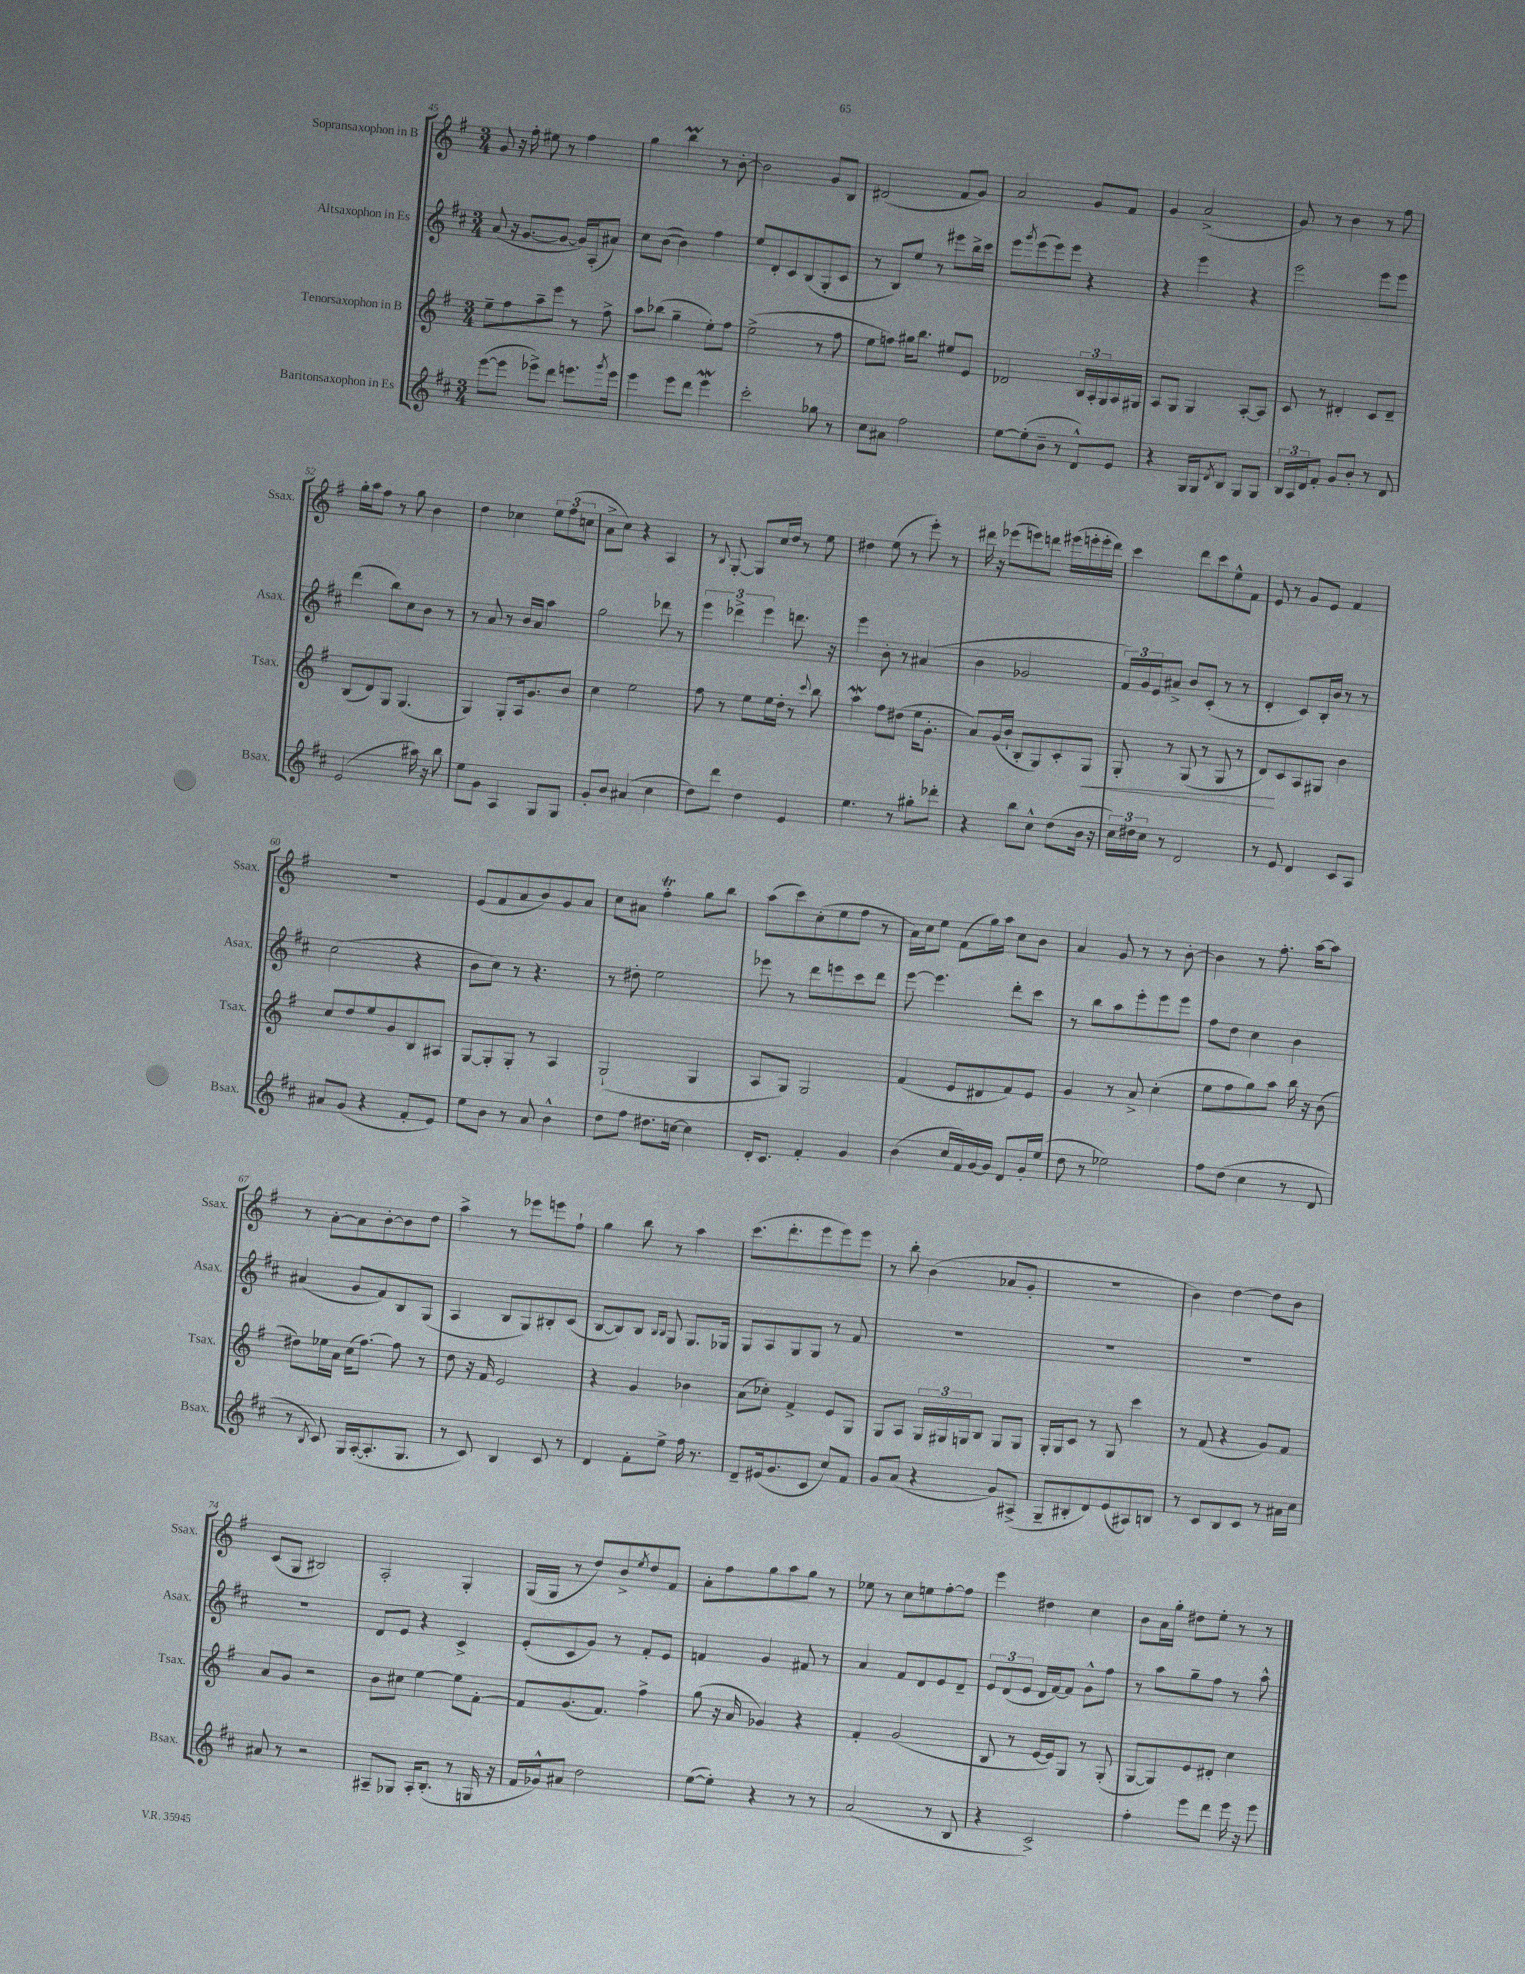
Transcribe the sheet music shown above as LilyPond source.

<<
\new StaffGroup <<
\new Staff = "s0" \with { instrumentName = "Sopransaxophon in B" shortInstrumentName = "Ssax." } {
    \clef treble \key g \major \numericTimeSignature \time 3/4
    g'8 r16 fis''16-. eis''8 r8 fis''4 |
    g''4 b''4\prall r8 b'8~-. |
    b'2 g'8 b8 |
    dis'2( fis'8 g'8) |
    a'2 g'8 fis'8 |
    g'4 a'2->( |
    g'8) r8 b'4 r8 fis''8 |
    g''16-. a''16 fis''8 r8 g''8 b'4 |
    d''4 ces''4 \tuplet 3/2 { e''8 fis''8( c''8 } |
    a'8-> c''8) r4 a4 |
    r8 \appoggiatura { b8 } g8~-. g8 c''16 d''16 r8 e''8 |
    dis''4 e''8( r8 e'''8-.) r8 |
    dis'''16 r16 ees'''8( e'''8) d'''8 eis'''16( e'''16-. e'''16-. d'''16) |
    c'''4 d'''8 c'''8 e''8-^ fis'8 |
    e'8 r8 g'8 e'8 fis'4 |
    R2. |
    e'8( fis'8 a'8 b'8) g'8 a'8 |
    c''8 ais'8 fis''4-.\trill g''8 b''8 |
    a''8( c'''8) c''8-.( e''8 fis''8 r8 |
    a'16) c''16 e''8 fis'8( g''16) a''16 c''8 b'8 |
    a'4 g'8 r8 r8 b'8~-. |
    b'4 r8 fis''8.-. a''16~ a''8 |
    r8 a'8~-. a'8 b'8~-. b'8 d''8 |
    a''4-> r8 ees'''8 e'''8 fis''8-! |
    g''4 b''8 r8 a''4 |
    c'''8.( d'''8.-. e'''8 e'''8) e'''8 |
    r8 b''8-. b'4( aes'8 g'8-. |
    R2. |
    b'4) d''4~ d''8 b'8 |
    c'8( g8 bis2) |
    a2-. g4-. |
    g16( g16 r8 d''8) b'8-> \acciaccatura { e''8 } d''8 fis'8 |
    a'8-. fis''8 g''8 a''8 g''8 r8 |
    ees''8 r8 c''8 e''8 fis''8~-. fis''8 |
    e'''4 dis''4 c''4 |
    b'8 a'16 g''16-. dis''8 e''8-. r8 r8 \bar "|." |
}
\new Staff = "s1" \with { instrumentName = "Altsaxophon in Es" shortInstrumentName = "Asax." } {
    \clef treble \key d \major \numericTimeSignature \time 3/4
    a'8( r16 g'8.~ g'8~ g'16) a16-.( ais'8) |
    cis''8 b'8~( b'4) fis''4 |
    e''8 d'8-. cis'8 b8( g8-. cis'8 |
    r8 b8) e''8 r8 eis'''8 b''16-> cis'''16 |
    e'''8 \acciaccatura { g'''8 } e'''8( e'''8) e'''8 r4 |
    r4 e'''4 r4 |
    e'''2 e'''8 e'''8 |
    d'''4( b''8) cis''8 b'8 r8 |
    r8 a'8 r8 b'16 a'16 a''4 |
    g''2 des'''8 r8 |
    \tuplet 3/2 { e'''4 des'''4-> e'''4 } d'''8. r16 |
    e'''4 b'8-. r8 ais'4( |
    b'4 ges'2 |
    \tuplet 3/2 { fis'16) g'16 e'16 } ais'8-> b'8 cis'8-.( r8 r8 |
    d'4-. cis'8) b16-. b'16 r8 r8 |
    cis''2( r4 |
    b'8 cis''8) r8 r4. |
    r8 dis''8-. e''2 |
    ees'''8 r8 d'''8 e'''8 cis'''8 d'''8 |
    e'''8~ e'''4. d'''8-. cis'''8 |
    r8 b''8 a''8 e'''8-. e'''8 e'''8 |
    fis''8 d''8 cis''4 b'4 |
    ais'4( g'8 fis'8) b8 g8( |
    a4 b8 g8) bis8-. cis'8( |
    b8~ b8) b8 \grace { b16 b16 } g8 g8. ges16 |
    g8 a8 g8 g8 r8 fis'8 |
    R2. |
    R2. |
    R2. |
    R2. |
    d'8 e'8 r4 cis'4-> |
    e'8-.( cis'8 g'8) r8 fis'8-. e'8 |
    f'4 g'4 fis'8 r8 |
    a'4 fis'8 d'8 e'8 d'8-- |
    \tuplet 3/2 { e'8 d'8( e'8 } d'16 fis'16~) fis'8 g'8-^ fis''8 |
    r8 a''8 g''8-- fis''8 r8 a''8-^ \bar "|." |
}
\new Staff = "s2" \with { instrumentName = "Tenorsaxophon in B" shortInstrumentName = "Tsax." } {
    \clef treble \key g \major \numericTimeSignature \time 3/4
    e''8-- fis''8 a''8-- e'''8 r8 fis''8-> |
    a''8 bes''8( g''4-- e''8-.) fis''8 |
    e''2->( r8 fis''8 |
    e''8 f''8) gis''16 b''8. eis''8 e'8 |
    des'2 \tuplet 3/2 { b16 a16-. g16 } a16 gis16 |
    a8 g8 g4 a8~-. a8 |
    c'8 r8 dis'4-. c'8 dis'8-- |
    b8( d'8) g8 g4.( |
    g4) g8-. a16 g'8. b'8 |
    c''4 e''2 |
    fis''8 r8 e''8 e''16 d''16-. r8 \appoggiatura { c'''8 } b''8 |
    a''4\mordent fis''8 dis''8( e''16 g'8.-. |
    a'8) g'16( b'16-! b8-. g8) c'8-. g8\< |
    g8-. r8 g8( r8 g8 r8 |
    d'8\!) c'8 a8 gis8 b'4 |
    c''8 d''8 e''8 g'8 b8 ais8 |
    g8~ g8-. g8-. r8 a4 |
    g2-!( g4 |
    a8 g8) g2 |
    fis'4( e'8 dis'8 fis'8) e'8 |
    g'4 r8 a'8-> c''4-.( |
    e''8 fis''8 g''8) a''8 b''16 r16 b'8( |
    dis''8) ees''16 a'16 c''16( fis''8.~) fis''8 r8 |
    d''8 r16 fis'16 e'2 |
    r4 g'4 bes'4 |
    a'8( ces''8-.) fis'4-> e'8 g8 |
    g8 a8 \tuplet 3/2 { g16 gis16 g16 } b8 g8 g8 |
    g16-. g16 c'8 r8 g8 c'''4 |
    r8 fis'8( r4 g'8) fis'8 |
    a'8 g'8 r2 |
    b'8 cis''8 e''4~ e''8 fis'8~-. |
    fis'8 g'8.( fis'8.) fis''4-> |
    g''8( r16 a'16 ges'4) r4 |
    fis'4-. g'2( |
    b8 r8 e'16~ e'16) g8 r8 g8-.( |
    g8~ g8) e'8 dis'8-. c''4 \bar "|." |
}
\new Staff = "s3" \with { instrumentName = "Baritonsaxophon in Es" shortInstrumentName = "Bsax." } {
    \clef treble \key d \major \numericTimeSignature \time 3/4
    e'''8~( e'''8 ees'''8->) d'''8 e'''8. \acciaccatura { g'''8 } e'''16 |
    e'''4 e'''8 d'''8 e'''4\mordent |
    cis'''2-. ges''8 r8 |
    cis''8 ais'8 fis''2 |
    e''8~ e''8-.( b'8-- r8 d'8-^) e'8 |
    r4 g16 g16 \acciaccatura { d'8 } b8 g8 g8 |
    \tuplet 3/2 { b16 a16 d'16 } fis'8-. g'8 b'8-. r8 d'8 |
    e'2( ais''16) r16 b''8 |
    e''8 g'8 a4 g8 g8 |
    g'8-. b'8 ais'4( cis''4 |
    d''8) d'''8 d''4 e'4 |
    e''4. r8 gis''8-. des'''8-. |
    r4 b''8 cis''8-^ d''8( b'16 r16 |
    \tuplet 3/2 { cis''16) dis''16 cis''16 } r8 d'2 |
    r8 e'8 d'4 cis'8 a8 |
    ais'8 g'8( r4 fis'8-. e'8) |
    e''8 b'8 r8 a'8 b'4-^ |
    d''8 fis''8 dis''8. c''16~ c''4 |
    d'16-. cis'8. fis'4-. g'4 |
    b'4( cis''16 fis'16) g'16~ g'16 d'8 g'16-. e''16( |
    d''8 r8 ees''2) |
    fis''8 d''8( cis''4 r8 d'8 |
    r8 \acciaccatura { b8 } cis'8) g16 a16~-.( a8.-. g8. |
    r8 cis'8) b4 cis'8 r8 |
    d'4 fis'8-. e''8-> fis''16 r8. |
    d'8-- eis'16( g'8. cis'8 cis''8) fis'8 |
    g'8 a'8( r4 g'8) ais8->( |
    g8-- bis8-. d'8) e'8( ais8) b8 |
    r8 cis'8 b8 cis'8 r8 ais'16 cis''16 |
    ais'8 r8 r2 |
    ais8-- ges8 ais16-. b8.-.( r8 g16 r16 |
    fis'16 ges'16-^) ais'8 d''2 |
    e''8~( e''8-.) r4 r8 r8 |
    a'2( r8 b8 |
    r4 cis'2->) |
    fis''4-. e'''8 d'''8 e'''16 r16 e'''8 \bar "|." |
}
>>
>>
\layout { \context { \Score currentBarNumber = #45 } }
